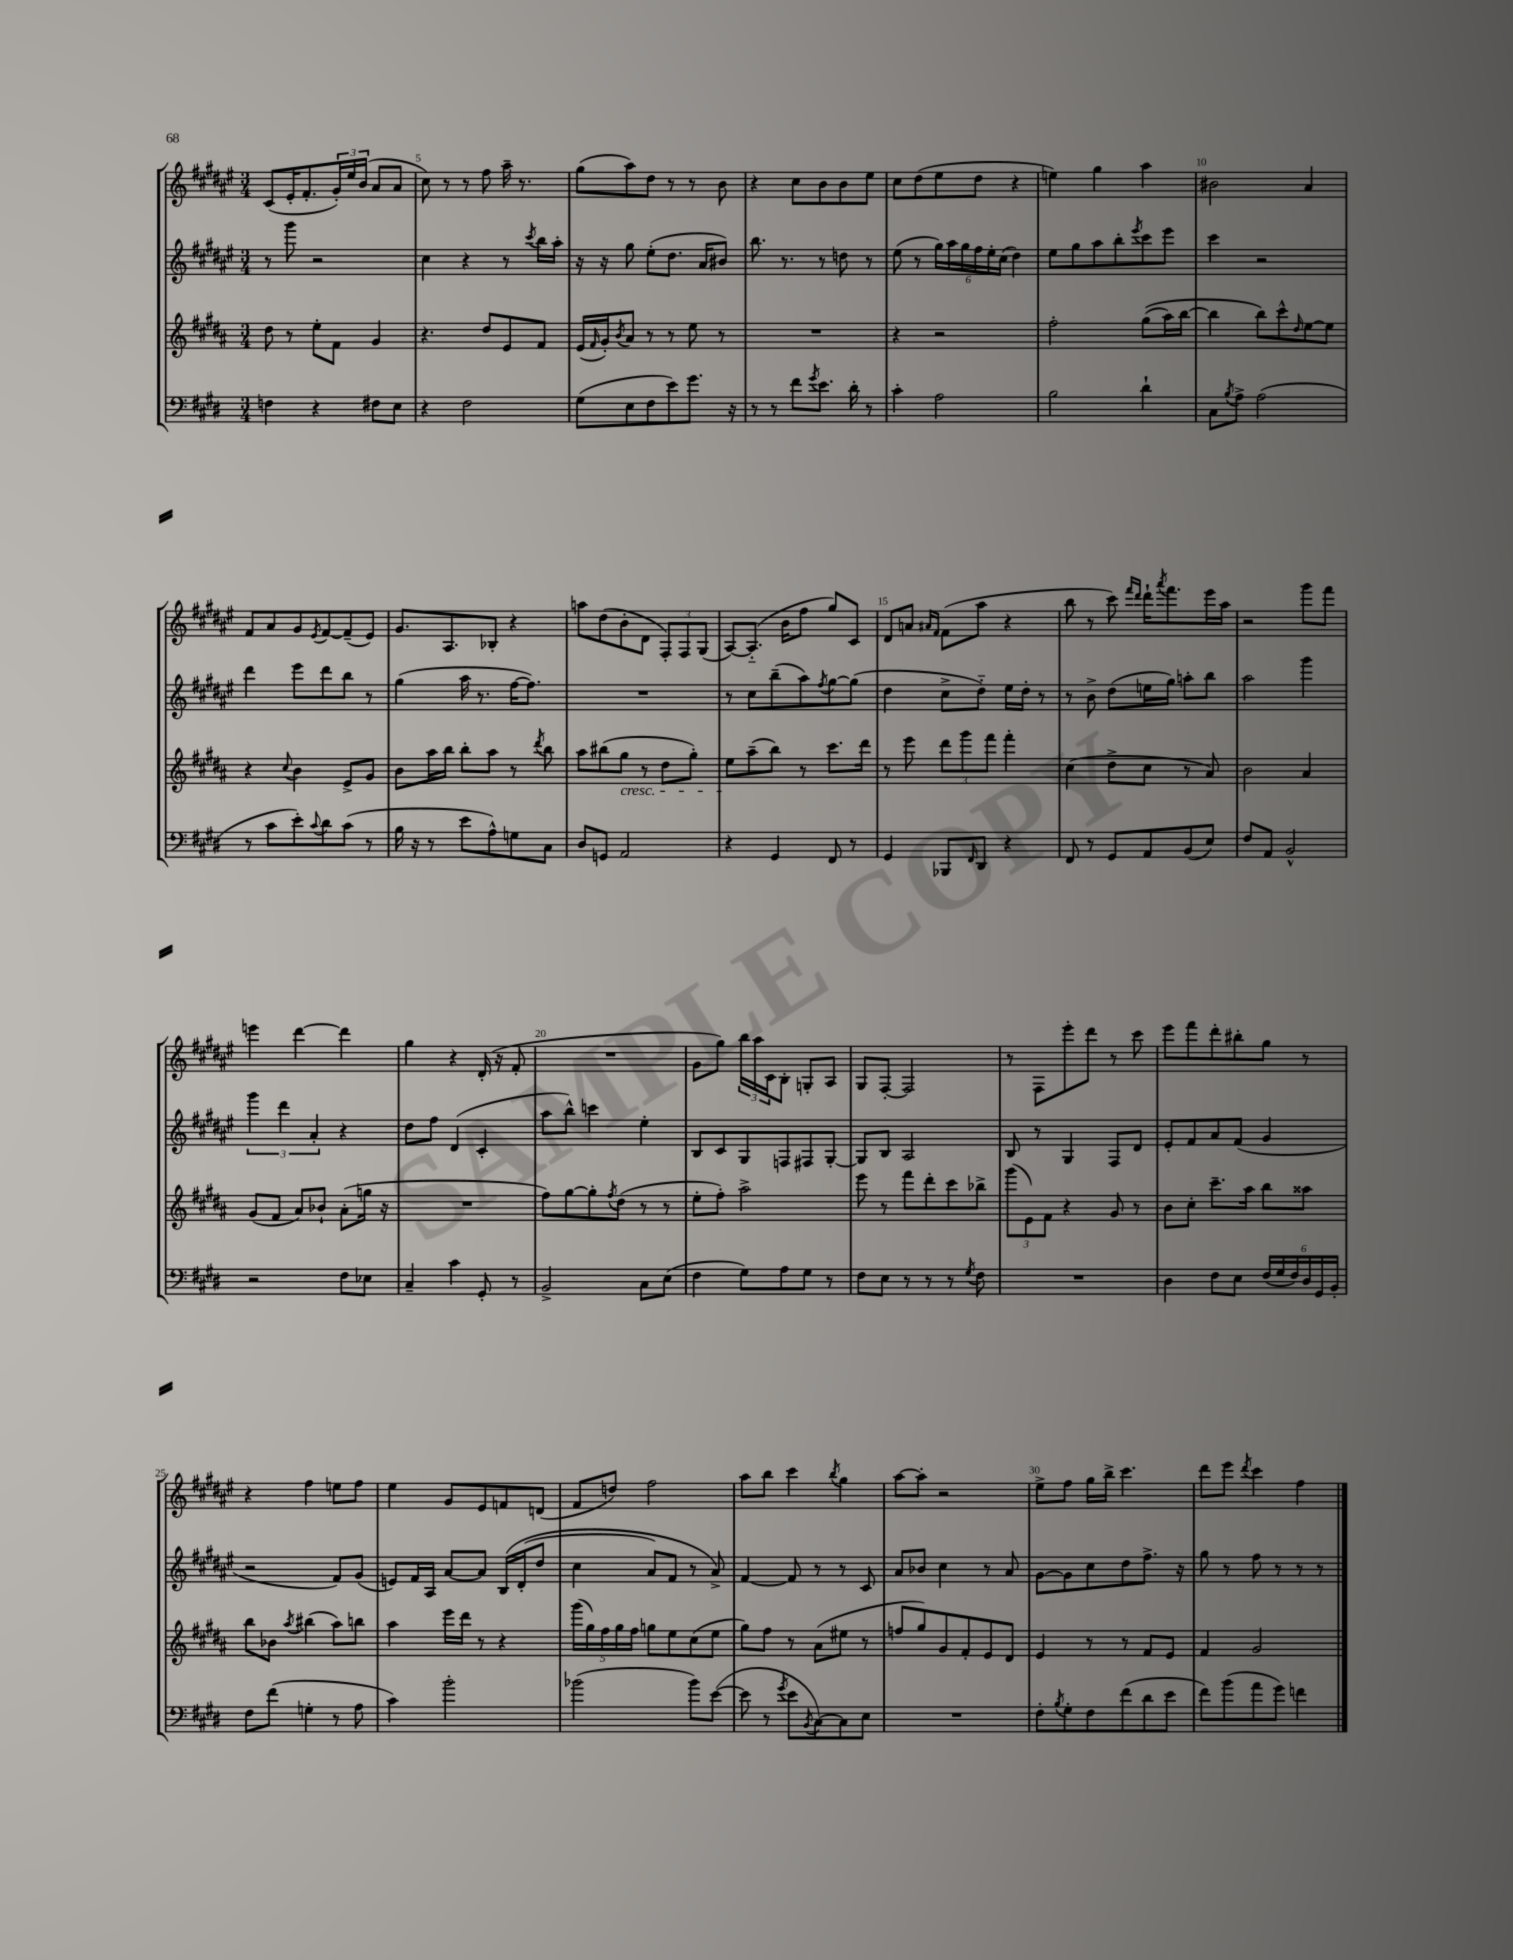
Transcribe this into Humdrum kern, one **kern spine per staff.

**kern	**kern	**kern	**kern
*part4	*part3	*part2	*part1
*staff4	*staff3	*staff2	*staff1
*clefF4	*clefG2	*clefG2	*clefG2
*k[f#c#g#d#]	*k[f#c#g#d#a#]	*k[f#c#g#d#a#e#]	*k[f#c#g#d#a#e#]
*M3/4	*M3/4	*M3/4	*M3/4
=4	=4	=4	=4
4Fn\	8dd#\	8r	(8c#/L
.	8r	8ggg#\	16e#'/K
.	.	.	8.f#'/
4r	8ee'\L	2r	.
.	8f#\J	.	24g#'/L)
.	.	.	24ee#/
.	.	.	(24b/JJ
8F#X\L	4g#/	.	8a#/L
8E\J	.	.	8a#/J
=5	=5	=5	=5
4r	4.r	4cc#\	8cc#\)
.	.	.	8r
2F#\	.	4r	8r
.	8dd#/L	.	8ff#\
.	8e/	8r	16aa#~\
.	.	.	8.r
.	.	8qccc#/	.
.	8f#/J	16bb\LL	.
.	.	16aa#'\JJ	.
=6	=6	=6	=6
(8G#\L	(16e/LL	16r	(8gg#\L
.	16qqf#/	.	.
.	16g#'/J)	16r	.
.	8qb/	.	.
8E\	8a#/J	8gg#\	8aa#\)
8F#\	8r	(8ee#'\L	8dd#\J
8e\)	8r	8.dd#\J	8r
8.g#\J	8ee\	.	8r
.	.	16a#/KL	.
.	8r	8b#X/J)	8b\
16r	.	.	.
=7	=7	=7	=7
8r	2.r	8.bb\	4r
8r	.	.	.
.	.	8.r	.
8f#\L	.	.	8cc#\L
8qg#/	.	.	.
8.e\J	.	8r	8b\
.	.	8ddn\	8b\
16d#'\	.	.	.
8r	.	8r	8ee#\J
=8	=8	=8	=8
4c#'\	4r	(8ee#\	8cc#\L
.	.	8r	(8dd#\
2A\	2r	24gg#\LL)	8ee#\
.	.	24aa#\	.
.	.	24gg#\	.
.	.	24ff#\	8dd#\J
.	.	24ee#'\	.
.	.	(24cc#\JJ	.
.	.	4dd#\)	4r
=9	=9	=9	=9
2B\	2ff#'\	8ee#\L	4een\)
.	.	8gg#\	.
.	.	8aa#\	4gg#\
.	.	8bb'\	.
.	.	8qeee#/	.
4d#`\	((8gg#\L	8ccc#\	4aa#\
.	16aa#\L)	8eee#\J	.
.	[16bb\JJ	.	.
=10	=10	=10	=10
8C#\L	4bb\]	4ccc#\	2b#X\
8qB/	.	.	.
8A^\J	.	.	.
(2A\	8bb\L)	2r	.
.	8ccc#^^\	.	.
.	16qqdd#/	.	.
.	[8ee\	.	4a#/
.	8ee\J]	.	.
!!LO:LB:g=z
=11	=11	=11	=11
8r	4r	4ddd#\	8f#/L
8c#\L	.	.	8a#/
.	8qqcc#/	.	.
8e'\)	4b\	8eee#\L	8g#/
8qqc#/	.	.	8qe#/
8d#\	.	8ddd#\	[8f#/
(8c#\J	8e^/L	8bb\J	(8f#~/]
8r	8g#/J	8r	8e#/J)
=12	=12	=12	=12
16B\	8b\L	(4gg#\	8.g#/L
16r	.	.	.
8r	16aa#\L	.	.
.	16bb\JJ	.	8.A#/
8e\L	8bb'\L	16aa#\	.
.	.	8.r	.
8A^^\)	8aa#\J	.	8B-X'/J
8Gn\	8r	[16ff#\KL	4r
.	.	8.ff#\J])	.
.	8qddd#/	.	.
8C#\J	8bb\	.	.
=13	=13	=13	=13
8D#/L	8aa#\L	2.r	8aan\L
8GGn/J	(8bb#X\	.	(8dd#\
!	!LO:TX:b:i:t=cresc.	!	!
2AA/	8gg#\J	.	8b'\
.	8r	.	8d#\J
.	8dd#\L	.	12F#'/L)
.	.	.	12F#/
.	8gg#'\J)	.	.
.	.	.	(12G#/J
=14	=14	=14	=14
4r	8ee\L	8r	[8A#/L)
.	(8aa#~\	8cc#\L	(8.A#/J]
4GG#/	8bb\J)	(8bb~\	.
.	.	.	16b\KL
.	8r	8aa#\)	8ff#\J
.	.	8qff#/	.
8FF#/	8.ccc#\L	[8gg#\	8gg#/L)
8r	.	(8gg#\J]	8c#/J
.	16ddd#\Jk	.	.
=15	=15	=15	=15
4GG#/	8r	4dd#\	8d#/L
.	8eee\	.	8an/J
.	.	.	16qqa#X/LL
.	.	.	16qqf#/JJ
8BBB-X/L	12ddd#\L	8cc#^\L	(8f#\L
.	12ggg#\	.	.
16qqFF#/	.	.	.
8DD#/J	.	8dd#\J)	8aa#\J
.	12fff#\J	.	.
4r	4fff#'\	16ee#\LL	4r
.	.	16dd#'\JJ	.
.	.	8r	.
=16	=16	=16	=16
8FF#/	(4cc#\	8r	8bb\
8r	.	8b^\	8r
8GG#/L	8dd#^\L	(8dd#\L	8ccc#\)
.	.	.	16qqfff#/LL
.	.	.	16qqddd#/JJ
8AA/	8cc#\J	16een\L	16ddd#`\KL
.	.	.	8qaaa#/
.	.	16gg#\JJ)	8.fff#\
(8BB/	8r	8aan'\L	.
8E/J)	8a#/)	8bb\J	16eee#\L
.	.	.	16aa#\JJ
=17	=17	=17	=17
8F#/L	2b\	2aa#\	2r
8AA/J	.	.	.
2BB^^/	.	.	.
.	4a#/	4ggg#\	8ggg#\L
.	.	.	8fff#\J
!!LO:LB:g=z
=18	=18	=18	=18
2r	(8g#/L	6ggg#\	4eeen\
.	8f#/J	.	.
.	.	6ddd#\	.
.	8a#/L)	.	[4ddd#\
.	.	6a#'/	.
.	8b-X`/J	.	.
8F#\L	(8a#'\L	4r	4ddd#\]
8E-X\J	16ggn\Jk	.	.
.	16r	.	.
=19	=19	=19	=19
4C#~/	2.r	8dd#\L	4gg#\
.	.	8ff#\J	.
4c#\	.	(4d#/	4r
8GG#'/	.	4c#'/	(16d#'/
.	.	.	16r
8r	.	.	8f#'/
=20	=20	=20	=20
2BB^/	8ff#\L)	8aa#\L	2.r
.	[8gg#\	8bb^^\J)	.
.	8gg#'\]	4cccn\	.
.	8qff#/	.	.
.	(8dd#\J	.	.
8C#\L	8r	4ee#'\	.
(8E\J	8r	.	.
=21	=21	=21	=21
4F#\	8ee'\L	8B/L	8g#\L
.	8ff#'\J)	8c#/	8gg#\J)
8G#\L)	2aa#^\	8G#/	24bb\LL
.	.	.	24aa#\
.	.	.	24c#\J
8A\	.	8Fn/	8B'\J
8G#\J	.	8F#X/	8Gn'/L
8r	.	[8G#'/J	8A#/J
=22	=22	=22	=22
8F#\L	8eee\	8G#/L]	8G#/L
8E\J	8r	8B/J	[8F#'/J
8r	8fff#\L	2A#/	2F#/]
8r	8ddd#'\	.	.
8r	8ccc#\	.	.
8qG#/	.	.	.
8F#\	8bb-X^\J	.	.
=23	=23	=23	=23
2.r	(12ggg#\L	8B/	8r
.	12e\)	.	.
.	.	8r	8F#\L
.	12f#\J	.	.
.	4r	4G#/	8eee#'\
.	.	.	8ddd#\J
.	8g#/	8F#/L	8r
.	8r	8d#/J	8ccc#\
=24	=24	=24	=24
4D#\	8b\L	8e#'/L	8eee#\L
.	8cc#'\J	8f#/	8fff#\
8F#\L	8.ccc#~\L	8a#/	8ddd#'\
8E\J	.	(8f#/J	8bb#X'\
.	16aa#\Jk	.	.
(24F#/LL	8bb\L	4g#/	8gg#\J
24G#/	.	.	.
24F#/)	.	.	.
24D#/	8aa##X\J	.	8r
24GG#/	.	.	.
24BB'/JJ	.	.	.
!!LO:LB:g=z
=25	=25	=25	=25
8F#\L	8bb\L	2r	4r
(8f#\J	8b-X\J	.	.
.	8qaa#/	.	.
4Gn'\	(4bb#X\	.	4ff#\
8r	8aa#\L)	8f#/L)	8een\L
8A\	8bbn\J	(8g#/J	8ff#\J
=26	=26	=26	=26
4c#\)	4aa#\	8en/L)	4ee#\
.	.	16f#/L	.
.	.	16A#/JJ	.
2b'\	16eee\LL	[8a#/L	8g#/L
.	16ddd#\JJ	.	.
.	8r	8a#/J]	8e#/
.	4r	(16B/LL	8fn/
.	.	(16d#'/J	.
.	.	8dd#/J	(8dn/J
=27	=27	=27	=27
(2b-X\	(20ggg#\LL	4cc#\	8f#/L
.	20gg#\)	.	.
.	20ff#\	.	.
.	.	.	8ddn/J)
.	20gg#\	.	.
.	20ff#\JJ	.	.
.	8ggn\L	8a#/L)	2ff#\
.	8ee\	8f#/J	.
8b-\L)	(8cc#\	8r	.
([8e\J	8ee\J	8a#^/)	.
=28	=28	=28	=28
8e\]	8gg#\L)	[4f#/	8aa#\L
8r	8ff#\J	.	8bb\J
8qg#/	.	.	.
8e\L	8r	8f#/]	4ccc#\
8qBB/	.	.	.
[8C#\)	(8a#\L	8r	.
.	.	.	8qbb/
8C#\]	8ee#X\J	8r	4gg#\
8E\J	8r	8c#/	.
=29	=29	=29	=29
2.r	8ffn/L	8a#/L	[8aa#\L
.	8gg#/)	8b-X/J	8aa#'\J]
.	8g#/	4cc#\	2r
.	8f#'/	.	.
.	8e/	8r	.
.	8d#/J	8a#/	.
=30	=30	=30	=30
8F#'\L	4e/	[8g#\L	8ee#^\L
8qB/	.	.	.
8G#'\	.	8g#\]	8ff#\J
8F#\	8r	8cc#\	16gg#\LL
.	.	.	16bb^\JJ
(8f#\	8r	8dd#\	4.ccc#\
8d#\	8f#/L	8.ff#^\J	.
8e\J	8e/J	.	.
.	.	16r	.
=31	=31	=31	=31
8f#\L)	4f#/	8gg#\	8ddd#\L
(8b\	.	8r	8eee#\J
.	.	.	8qddd#/
8a\	2g#/	8ff#\	4ccc#\
8g#\J)	.	8r	.
4fn\	.	8r	4ff#\
.	.	8r	.
==	==	==	==
*-	*-	*-	*-
